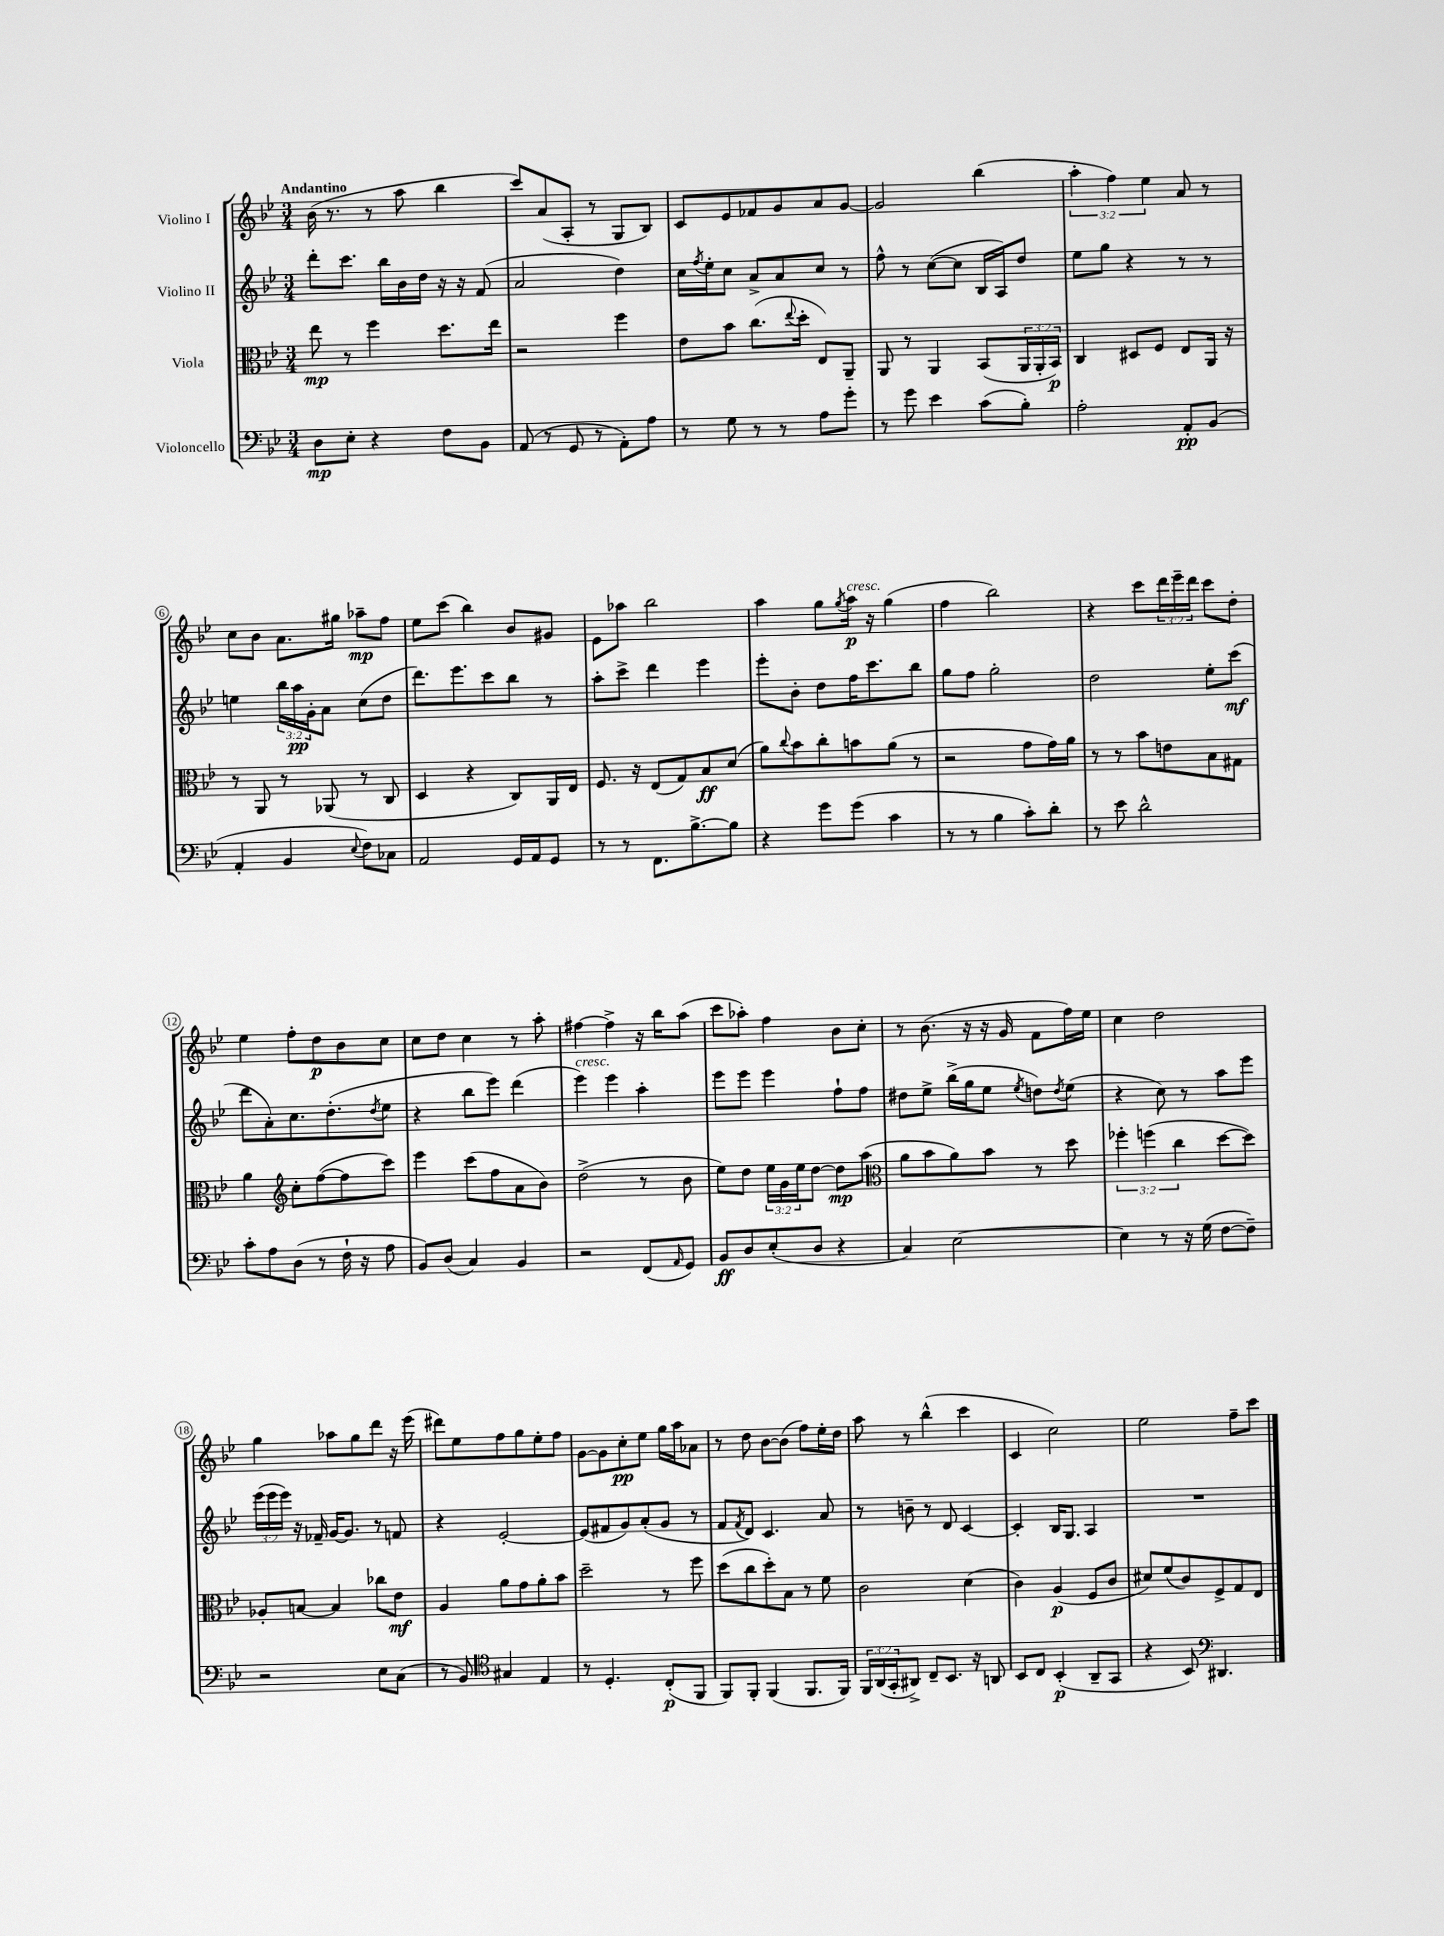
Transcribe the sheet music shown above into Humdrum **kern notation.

**kern	**dynam	**kern	**dynam	**kern	**dynam	**kern	**dynam
*part4	*part4	*part3	*part3	*part2	*part2	*part1	*part1
*staff4	*staff4	*staff3	*staff3	*staff2	*staff2	*staff1	*staff1
*I"Violoncello	*	*I"Viola	*	*I"Violino II	*	*I"Violino I	*
*clefF4	*	*clefC3	*	*clefG2	*	*clefG2	*
*k[b-e-]	*	*k[b-e-]	*	*k[b-e-]	*	*k[b-e-]	*
*M3/4	*	*M3/4	*	*M3/4	*	*M3/4	*
=1	=1	=1	=1	=1	=1	=1	=1
!	!	!	!	!	!	!LO:TX:a:B:t=Andantino	!
8D\L	mp	8ee-\	mp	8ddd'\L	.	(16b-\	.
.	.	.	.	.	.	8.r	.
8E-'\J	.	8r	.	8.ccc\J	.	.	.
4r	.	4ff\	.	.	.	8r	.
.	.	.	.	16bb-\LL	.	.	.
.	.	.	.	16b-\	.	8aa\	.
.	.	.	.	16dd\JJ	.	.	.
8F\L	.	8.dd\L	.	16r	.	4bb-\	.
.	.	.	.	16r	.	.	.
8BB-\J	.	.	.	(8f/	.	.	.
.	.	16ee-\Jk	.	.	.	.	.
=2	=2	=2	=2	=2	=2	=2	=2
(8AA/	.	2r	.	2a/	.	8ccc/L)	.
8r	.	.	.	.	.	(8a/	.
8GG/	.	.	.	.	.	8A'/J	.
8r	.	.	.	.	.	8r	.
8AA'\L)	.	4ff\	.	4dd\)	.	8G/L	.
8A\J	.	.	.	.	.	8B-/J)	.
=3	=3	=3	=3	=3	=3	=3	=3
8r	.	8e-\L	.	16cc\LL	.	8c/L	.
.	.	.	.	8qff/	.	.	.
.	.	.	.	16ee-'\J	.	.	.
8G\	.	8b-\J	.	8cc\J	.	8e-/	.
8r	.	(8.cc\L	.	8a^/L	.	8f-X/	.
8r	.	.	.	8a/	.	8g/	.
.	.	8qqee-/	.	.	.	.	.
.	.	16dd'\Jk	.	.	.	.	.
8A\L	.	8E-/L)	.	8cc/J	.	8a/	.
8g'\J	.	8AA~/J	.	8r	.	[8g/J	.
=4	=4	=4	=4	=4	=4	=4	=4
8r	.	8AA/	.	8ff^^\	.	2g/]	.
8g\	.	8r	.	8r	.	.	.
4e-\	.	4AA/	.	([8cc\L	.	.	.
.	.	.	.	8cc\J]	.	.	.
(8c\L	.	(8BB-/L	.	16B-/LL	.	(4bb-\	.
.	.	.	.	16A/J)	.	.	.
8B-'\J)	.	24AA/L	.	8dd/J	.	.	.
.	.	24AA'/	.	.	.	.	.
.	.	24BB-/JJ)	p	.	.	.	.
=5	=5	=5	=5	=5	=5	=5	=5
2A'\	.	4C/	.	8ee-\L	.	6aa'\	.
.	.	.	.	8gg\J	.	.	.
.	.	.	.	.	.	6ff\)	.
.	.	8D#X/L	.	4r	.	.	.
.	.	.	.	.	.	6ee-\	.
.	.	8F/J	.	.	.	.	.
8AA'/L	pp	8E-/L	.	8r	.	8a/	.
(8BB-/J	.	16AA/Jk	.	8r	.	8r	.
.	.	16r	.	.	.	.	.
!!LO:LB:g=z
=6	=6	=6	=6	=6	=6	=6	=6
4AA'/	.	8r	.	4een\	.	8cc\L	.
.	.	8AA/	.	.	.	8b-\J	.
4BB-/	.	8r	.	24bb-\LL	.	8.a\L	.
.	.	.	.	24aa\	pp	.	.
.	.	.	.	24g'\J	.	.	.
.	.	(8AA-X/	.	8a\J	.	.	.
.	.	.	.	.	.	16gg#X\Jk	.
8qqE-/	.	.	.	.	.	.	.
8F\L)	.	8r	.	(8cc\L	.	8aa-X~\L	mp
8C-X\J	.	8C/	.	8dd\J	.	8ff\J	.
=7	=7	=7	=7	=7	=7	=7	=7
2AA/	.	4D/	.	8.ddd\L)	.	8ee-\L	.
.	.	.	.	.	.	(8ccc\J	.
.	.	.	.	8.eee-\	.	.	.
.	.	4r	.	.	.	4bb-\)	.
.	.	.	.	8ccc\	.	.	.
16GG/LL	.	8C/L)	.	8bb-\J	.	8b-/L	.
16AA/J	.	.	.	.	.	.	.
8GG/J	.	16AA/L	.	8r	.	8g#X/J	.
.	.	16E-/JJ	.	.	.	.	.
=8	=8	=8	=8	=8	=8	=8	=8
8r	.	8.F/	.	8aa'\L	.	8e-\L	.
8r	.	.	.	8ccc^\J	.	8aa-X\J	.
.	.	16r	.	.	.	.	.
8.FF\L	.	(8E-/L	.	4ddd\	.	2bb-\	.
.	.	8G/)	.	.	.	.	.
[8.B-^\	.	.	.	.	.	.	.
.	.	8B-/	ff	4eee-\	.	.	.
8B-\J]	.	(8d/J	.	.	.	.	.
=9	=9	=9	=9	=9	=9	=9	=9
4r	.	8a\L)	.	8eee-'\L	.	4aa\	.
.	.	8qqcc/	.	.	.	.	.
.	.	8b-\	.	8b-'\J	.	.	.
8g\L	.	8cc'\	.	8dd\L	.	8gg\L	.
.	.	.	.	.	.	8qgg/	.
!	!	!	!	!	!	!LO:TX:a:i:t=cresc.	!
(8g\J	.	8bn\	.	16ff\K	.	16aa\Jk	p
.	.	.	.	8.ccc\	.	16r	.
4c\	.	(8a\J	.	.	.	(4gg\	.
.	.	8r	.	8bb-\J	.	.	.
=10	=10	=10	=10	=10	=10	=10	=10
8r	.	2r	.	8gg\L	.	4ff\	.
8r	.	.	.	8ff\J	.	.	.
4B-\	.	.	.	2gg'\	.	2bb-\)	.
8c'\L)	.	8g\L	.	.	.	.	.
8d'\J	.	16g\L)	.	.	.	.	.
.	.	16a\JJ	.	.	.	.	.
=11	=11	=11	=11	=11	=11	=11	=11
8r	.	8r	.	2dd\	.	4r	.
8e-\	.	8r	.	.	.	.	.
2d^^\	.	8b-\L	.	.	.	8ccc\L	.
.	.	8en\	.	.	.	24ddd\L	.
.	.	.	.	.	.	24eee-~\	.
.	.	.	.	.	.	24ddd\JJ	.
.	.	8B-\	.	8ee-'\L	.	8ccc\L	.
.	.	8G#X\J	.	(8ccc\J	mf	8dd'\J	.
!!LO:LB:g=z
=12	=12	=12	=12	=12	=12	=12	=12
8c'\L	.	4a\	.	8ddd\L	.	4ee-\	.
8A\	.	.	.	8a'\)	.	.	.
*	*	*clefG2	*	*	*	*	*
(8D\J	.	8cc'\L	.	8.cc\	.	8ff'\L	.
8r	.	([8ff\	.	.	.	8dd\	p
.	.	.	.	(8.dd'\	.	.	.
16F`\	.	8ff\]	.	.	.	8b-\	.
16r	.	.	.	.	.	.	.
.	.	.	.	8qdd/	.	.	.
8A\	.	8ccc\J)	.	8ee-\J	.	8cc\J	.
=13	=13	=13	=13	=13	=13	=13	=13
8BB-/L)	.	4eee-\	.	4r	.	8cc\L	.
(8D/J	.	.	.	.	.	8dd\J	.
4C/)	.	(8ccc\L	.	8bb-\L	.	4cc\	.
.	.	8ff\	.	8eee-\J)	.	.	.
4BB-/	.	8a\	.	(4ddd\	.	8r	.
.	.	8b-\J)	.	.	.	8aa'\	.
=14	=14	=14	=14	=14	=14	=14	=14
!	!	!	!	!LO:TX:a:i:t=cresc.	!	!	!
2r	.	(2dd^\	.	4eee-\)	.	[4ff#X\	.
.	.	.	.	4eee-\	.	4ff#^\]	.
(8FF/L	.	8r	.	4aa'\	.	16r	.
.	.	.	.	.	.	16bb-\KL	.
16qqAA/	.	.	.	.	.	.	.
8GG/J)	.	8b-\	.	.	.	(8aa\J	.
=15	=15	=15	=15	=15	=15	=15	=15
8BB-/L	ff	8ee-\L)	.	8eee-\L	.	8ccc\L	.
8D/	.	8dd\J	.	8eee-\J	.	8aa-X'\J)	.
(8E-'/	.	24ee-\LL	.	4eee-\	.	4ff\	.
.	.	24g\	.	.	.	.	.
.	.	24ee-\J	.	.	.	.	.
8D/J	.	[8dd\J	.	.	.	.	.
4r	.	8dd\L]	mp	8ff`\L	.	8b-\L	.
.	.	(8aa\J	.	8ff\J	.	8cc'\J	.
=16	=16	=16	=16	=16	=16	=16	=16
*	*	*clefC3	*	*	*	*	*
4C/)	.	8a\L	.	8dd#X\L	.	8r	.
.	.	8b-\	.	8ee-^\J	.	(8.b-\	.
[2E-\	.	8a\)	.	(16bb-^\LL	.	.	.
.	.	.	.	16gg\J	.	16r	.
.	.	8b-\J	.	8ee-\J	.	16r	.
.	.	.	.	.	.	16g/	.
.	.	.	.	8qee-/	.	.	.
.	.	8r	.	8ddn\L)	.	8f\L	.
.	.	.	.	8qdd/	.	.	.
.	.	8dd\	.	(8ee-\J	.	16ff\L)	.
.	.	.	.	.	.	16ee-\JJ	.
=17	=17	=17	=17	=17	=17	=17	=17
4E-\]	.	6ff-X'\	.	4r	.	4cc\	.
.	.	(6ffn\	.	.	.	.	.
8r	.	.	.	8cc\)	.	2dd\	.
.	.	6cc\	.	.	.	.	.
16r	.	.	.	8r	.	.	.
(16G\	.	.	.	.	.	.	.
[8F\L	.	[8dd\L	.	8aa\L	.	.	.
8F~\J])	.	8dd\J])	.	8eee-\J	.	.	.
!!LO:LB:g=z
=18	=18	=18	=18	=18	=18	=18	=18
2r	.	8A-X'/L	.	(24eee-\LL	.	4gg\	.
.	.	.	.	24eee-\	.	.	.
.	.	.	.	24eee-\JJ)	.	.	.
.	.	[8Bn/J	.	16r	.	.	.
.	.	.	.	16f-X~/	.	.	.
.	.	4B/]	.	[16g/KL	.	8aa-X\L	.
.	.	.	.	8.g/J]	.	.	.
.	.	.	.	.	.	8gg\	.
8E-\L	.	8cc-X\L	.	8r	.	8ddd\J	.
(8C\J	.	8e-\J	mf	8fn/	.	16r	.
.	.	.	.	.	.	(16eee-\	.
=19	=19	=19	=19	=19	=19	=19	=19
8r	.	4A/	.	4r	.	8ddd#X\L)	.
8BB-/)	.	.	.	.	.	8ee-\	.
*clefC4	*	*	*	*	*	*	*
4G#X/	.	8a\L	.	[2e-'/	.	8ff\	.
.	.	8g\	.	.	.	8gg\	.
4E-/	.	8a'\	.	.	.	8ee-'\	.
.	.	8b-\J	.	.	.	8ff\J	.
=20	=20	=20	=20	=20	=20	=20	=20
8r	.	2dd~\	.	(8e-/L]	.	[8g\L	.
4.D'/	.	.	.	8f#X/	.	8g\]	.
.	.	.	.	8g/)	.	8cc'\	pp
.	.	.	.	(8a'/	.	8ee-\J	.
(8C'/L	p	8r	.	8g/J	.	16gg\LL	.
.	.	.	.	.	.	16aa\J	.
8FF/J	.	8ff\	.	8r	.	8a-X\J	.
=21	=21	=21	=21	=21	=21	=21	=21
8FF/L)	.	(8dd\L	.	8f/L	.	8r	.
.	.	.	.	8qf/	.	.	.
8FF'/J	.	8cc\	.	8d/J)	.	8dd\	.
(4FF/	.	8dd'\)	.	4.c/	.	[8b-\L	.
.	.	8B-\J	.	.	.	(8b-\J]	.
8.FF/L	.	8r	.	.	.	8ff\L)	.
.	.	8f\	.	8a/	.	16ee-'\L	.
16FF/Jk)	.	.	.	.	.	16dd\JJ	.
=22	=22	=22	=22	=22	=22	=22	=22
24FF/LL	.	2c\	.	8r	.	8aa\	.
(24AA/	.	.	.	.	.	.	.
24GG'/J	.	.	.	.	.	.	.
8AA#X^/J)	.	.	.	8bn~\	.	8r	.
8C~/L	.	.	.	8r	.	(4bb-^^\	.
8.BB-/J	.	.	.	8d/	.	.	.
.	.	(4d\	.	[4c/	.	4ccc\	.
16r	.	.	.	.	.	.	.
8AAn/	.	.	.	.	.	.	.
=23	=23	=23	=23	=23	=23	=23	=23
8BB-/L	.	4c\)	.	4c'/]	.	4c/	.
8C/J	.	.	.	.	.	.	.
(4BB-'/	p	(4A/	p	16B-/KL	.	2cc\)	.
.	.	.	.	8.G/J	.	.	.
8AA~/L	.	8F/L	.	4A/	.	.	.
8GG/J	.	8c/J	.	.	.	.	.
=24	=24	=24	=24	=24	=24	=24	=24
4r	.	8d#X/L)	.	2.r	.	2ee-\	.
.	.	(8f/	.	.	.	.	.
8BB-/)	.	8c/)	.	.	.	.	.
*clefF4	*	*	*	*	*	*	*
4.DD#X/	.	8F^/	.	.	.	.	.
.	.	8G/	.	.	.	8ff~\L	.
.	.	8E-/J	.	.	.	8ccc\J	.
==	==	==	==	==	==	==	==
*-	*-	*-	*-	*-	*-	*-	*-
